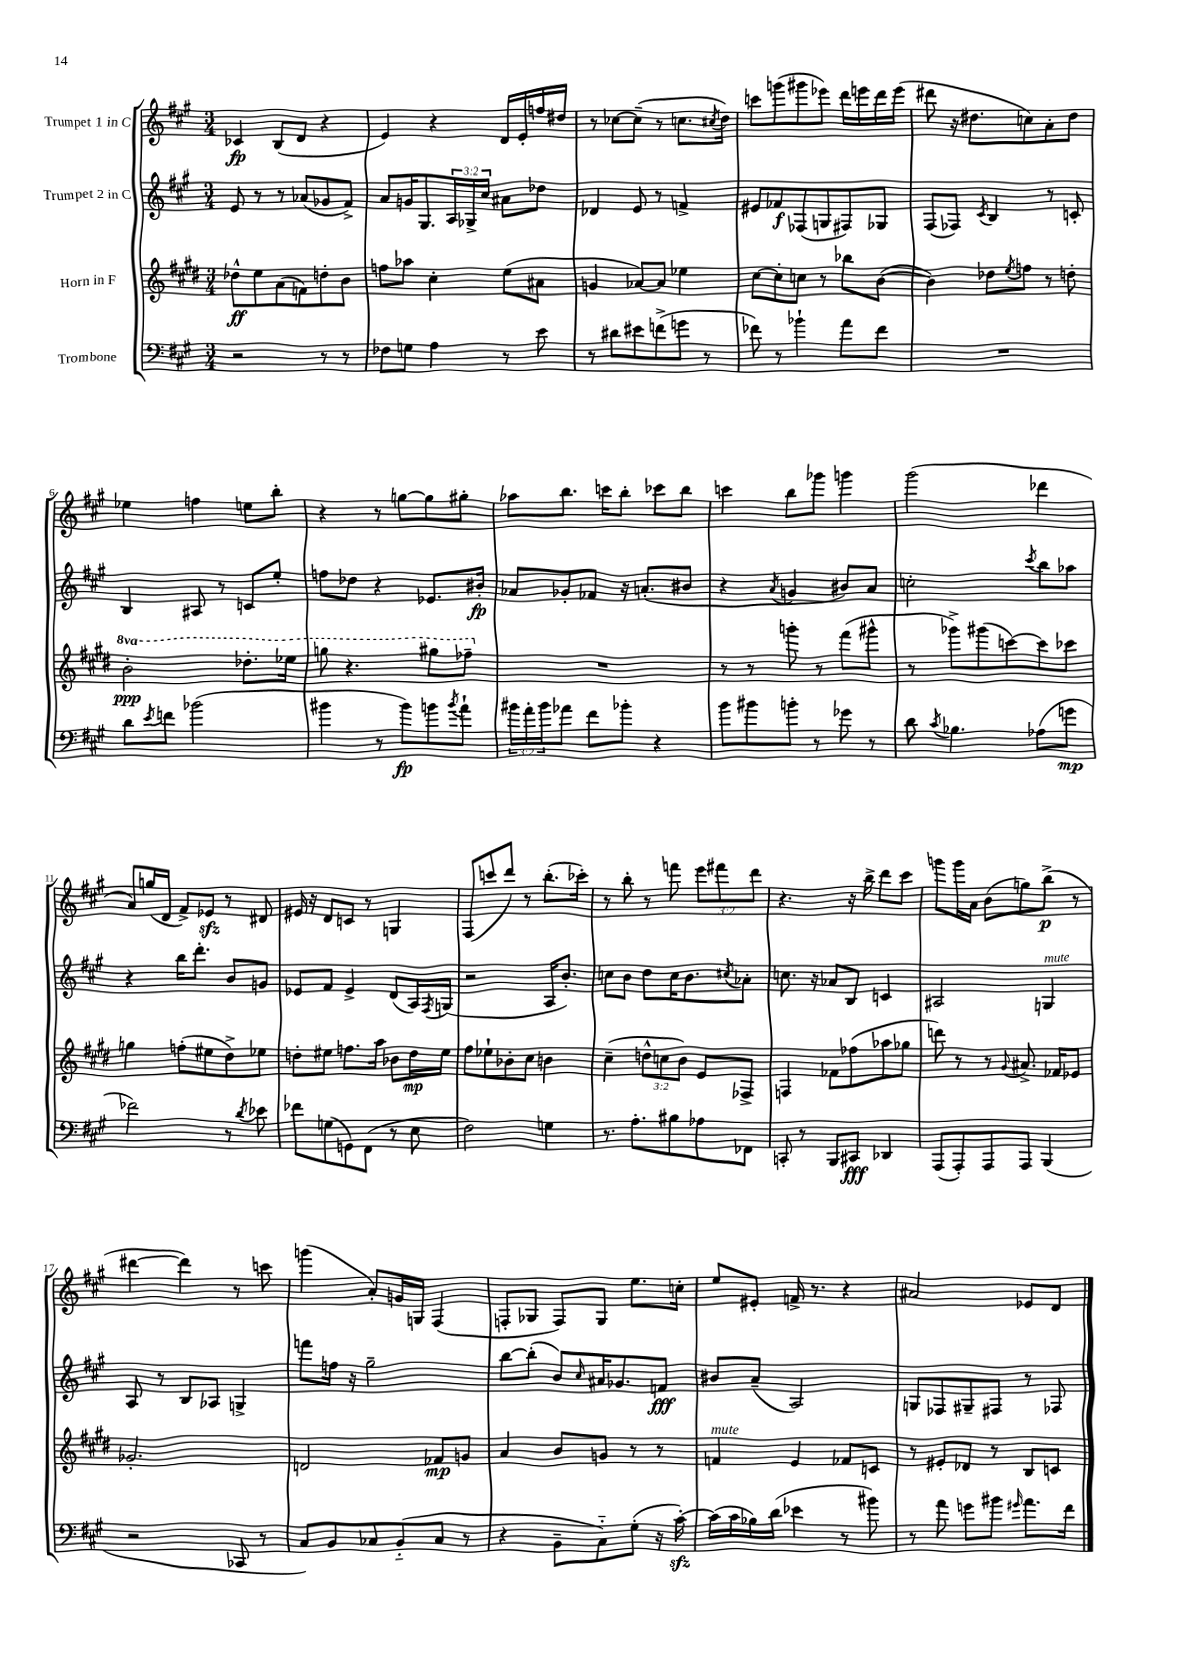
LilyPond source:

<<
\new StaffGroup <<
\new Staff = "s0" \with { instrumentName = "Trumpet 1 in C" } {
    \clef treble \key a \major \numericTimeSignature \time 3/4 \override Staff.TupletNumber.text = #tuplet-number::calc-fraction-text
    ces'4\fp b8( d'8 r4 |
    e'4) r4 d'16 e'16-. f''16 dis''16 |
    r8 ces''8~ ces''8--( r8 c''8. \acciaccatura { cis''8 } d''16) |
    c'''8 g'''8( gis'''8 ees'''8) d'''16 e'''16 d'''16 e'''16( |
    dis'''8 r16 dis''8. c''8) a'8-. dis''8 |
    ees''4 f''4 e''8 b''8-. |
    r4 r8 g''8~ g''8 gis''8-. |
    aes''8 b''8. c'''16 b''8-. ces'''8 b''8 |
    c'''4 b''8 ges'''8 g'''4 |
    gis'''2( des'''4 |
    a'8) g''16( d'16 fis'8->) ees'8\sfz r8 dis'8 |
    eis'16 r16 d'8 c'8 r8 g4 |
    fis8( c'''8 d'''8) r8 b''8.-.( ces'''16-.) |
    r8 b''8-. r8 f'''8 \tuplet 3/2 { e'''8 fis'''8 d'''8 } |
    r4. r16 b''16-> d'''8 cis'''8 |
    g'''8 g'''16 a'16 b'8( g''8) b''8->\p( r8 |
    dis'''4~ dis'''4) r8 c'''8 |
    g'''4( a'8-.) g'16 g16 fis4( |
    f8-. ges8 f8) ges8 e''8. c''16-. |
    e''8 eis'8-. f'16-> r8. r4 |
    ais'2 ees'8 d'8 \bar "|." |
}
\new Staff = "s1" \with { instrumentName = "Trumpet 2 in C" } {
    \clef treble \key a \major \numericTimeSignature \time 3/4 \override Staff.TupletNumber.text = #tuplet-number::calc-fraction-text
    e'8 r8 r8 aes'8( ges'8 fis'8->) |
    a'8 g'16 gis8. \tuplet 3/2 { a16 ges16-> cis''16 } ais'8 des''8 |
    des'4 e'8 r8 f'4-> |
    eis'8 fes'8\f fes8( g8 fis8) ges8 |
    fis8( fes8) \acciaccatura { cis'8 } b4 r8 c'8-. |
    b4 ais8 r8 c'8 e''8-. |
    f''8 des''8 r4 ees'8. bis'16-.\fp |
    aes'8 ges'8-. fes'8 r16 a'8.-.( bis'8 |
    r4 \acciaccatura { a'8 } g'4 bis'8) a'8 |
    c''2-. \acciaccatura { cis'''8 } b''8 aes''8 |
    r4 b''16 d'''8.-. b'8 g'8 |
    ees'8 fis'8 ees'4-> d'8( a16) \acciaccatura { fis8 } g16( |
    r2 a16 b'8.-.) |
    c''8 b'8 d''8 c''16 b'8. \acciaccatura { cis''8 } aes'8-. |
    c''8. r16 aes'8 b8 c'4 |
    ais2 g4^\markup { \italic "mute" } |
    a8 r8 b8 aes8 g4-> |
    f'''8 f''16 r16 gis''2-- |
    b''8~ b''8-.( b'8) \grace { cis''16 } ais'16 ges'8. f'8\fff |
    bis'8 a'8--( a2) |
    g8 fes8 gis8-- fis8 r8 fes8 \bar "|." |
}
\new Staff = "s2" \with { instrumentName = "Horn in F" } {
    \clef treble \key e \major \numericTimeSignature \time 3/4 \override Staff.TupletNumber.text = #tuplet-number::calc-fraction-text \set Staff.ottavationMarkups = #ottavation-simple-ordinals
    des''8-^\ff e''8 a'8( f'8) d''8-. b'8 |
    f''8 aes''8 cis''4-. e''8( ais'8 |
    g'4 aes'8~) aes'8 ees''4 |
    cis''8~ cis''8-. c''8 r8 bes''8 b'8~( |
    b'4) des''8 \acciaccatura { e''8 } f''8 r8 d''8-. |
    \ottava #1 b''2-.\ppp des'''8.-. ees'''16 |
    g'''8 r4. gis'''8 fes'''8-- \ottava #0 |
    R2. |
    r8 r8 g'''8-. r8 fis'''8( gis'''8-^ |
    r8 ges'''8->) gis'''8( c'''8~) c'''8 ces'''8 |
    g''4 f''8-.( eis''8 dis''8->) ees''8 |
    d''8-. eis''8 f''8. a''16 bes'8 d''16\mp eis''16 |
    fis''8 ees''8-! bes'8-. cis''8 b'4 |
    cis''4--( \tuplet 3/2 { d''8-^ c''8 b'8) } e'8 fes8-> |
    f4 fes'8 fes''8( aes''8 ges''8 |
    d'''8) r8 r8 \appoggiatura { gis'8 } ais'8.-> fes'16 ees'8 |
    ges'2.-. |
    d'2 fes'8\mp g'8 |
    a'4 b'8 g'8 r8 r8 |
    f'4^\markup { \italic "mute" } e'4 fes'8 c'8 |
    r8 eis'8-. des'8 r8 b8 c'8 \bar "|." |
}
\new Staff = "s3" \with { instrumentName = "Trombone" } {
    \clef bass \key a \major \numericTimeSignature \time 3/4 \override Staff.TupletNumber.text = #tuplet-number::calc-fraction-text
    r2 r8 r8 |
    fes8 g8 a4 r8 e'8 |
    r8 dis'8 eis'8 f'8->( g'8 r8 |
    fes'8) r8 bes'4-! a'8 fes'8 |
    R2. |
    d'8 \acciaccatura { e'8 } f'8 bes'2( |
    bis'4 r8 bis'8\fp) b'8 \acciaccatura { b'8 } a'8-! |
    \tuplet 3/2 { bis'16 a'16-. bis'16 } aes'8 fis'8 bes'8-. r4 |
    b'8 bis'8 b'8-. r8 ges'8 r8 |
    d'8 \acciaccatura { cis'8 } bes4. aes8( g'8\mp |
    fes'2) r8 \acciaccatura { d'8 } ees'8 |
    fes'8 g8( g,8) fis,8( r8 e8 |
    fis2) g4 |
    r8. a8.-. bis8 aes8 fes,8 |
    c,8-. r8 b,,8 cis,8\fff des,4 |
    a,,8( a,,8-.) a,,8 a,,8 b,,4( |
    r2 ces,8 r8 |
    cis8) b,8 ces8 b,8-_( ces8 r8 |
    r4 b,8-- cis8-_) gis8-.( r16 cis'16~-.\sfz) |
    cis'16( cis'16 bes16) d'16( ees'4 r8 bis'8) |
    r8 a'8 g'8 bis'8 \grace { gis'16 } a'8. fis'16 \bar "|." |
}
>>
>>
